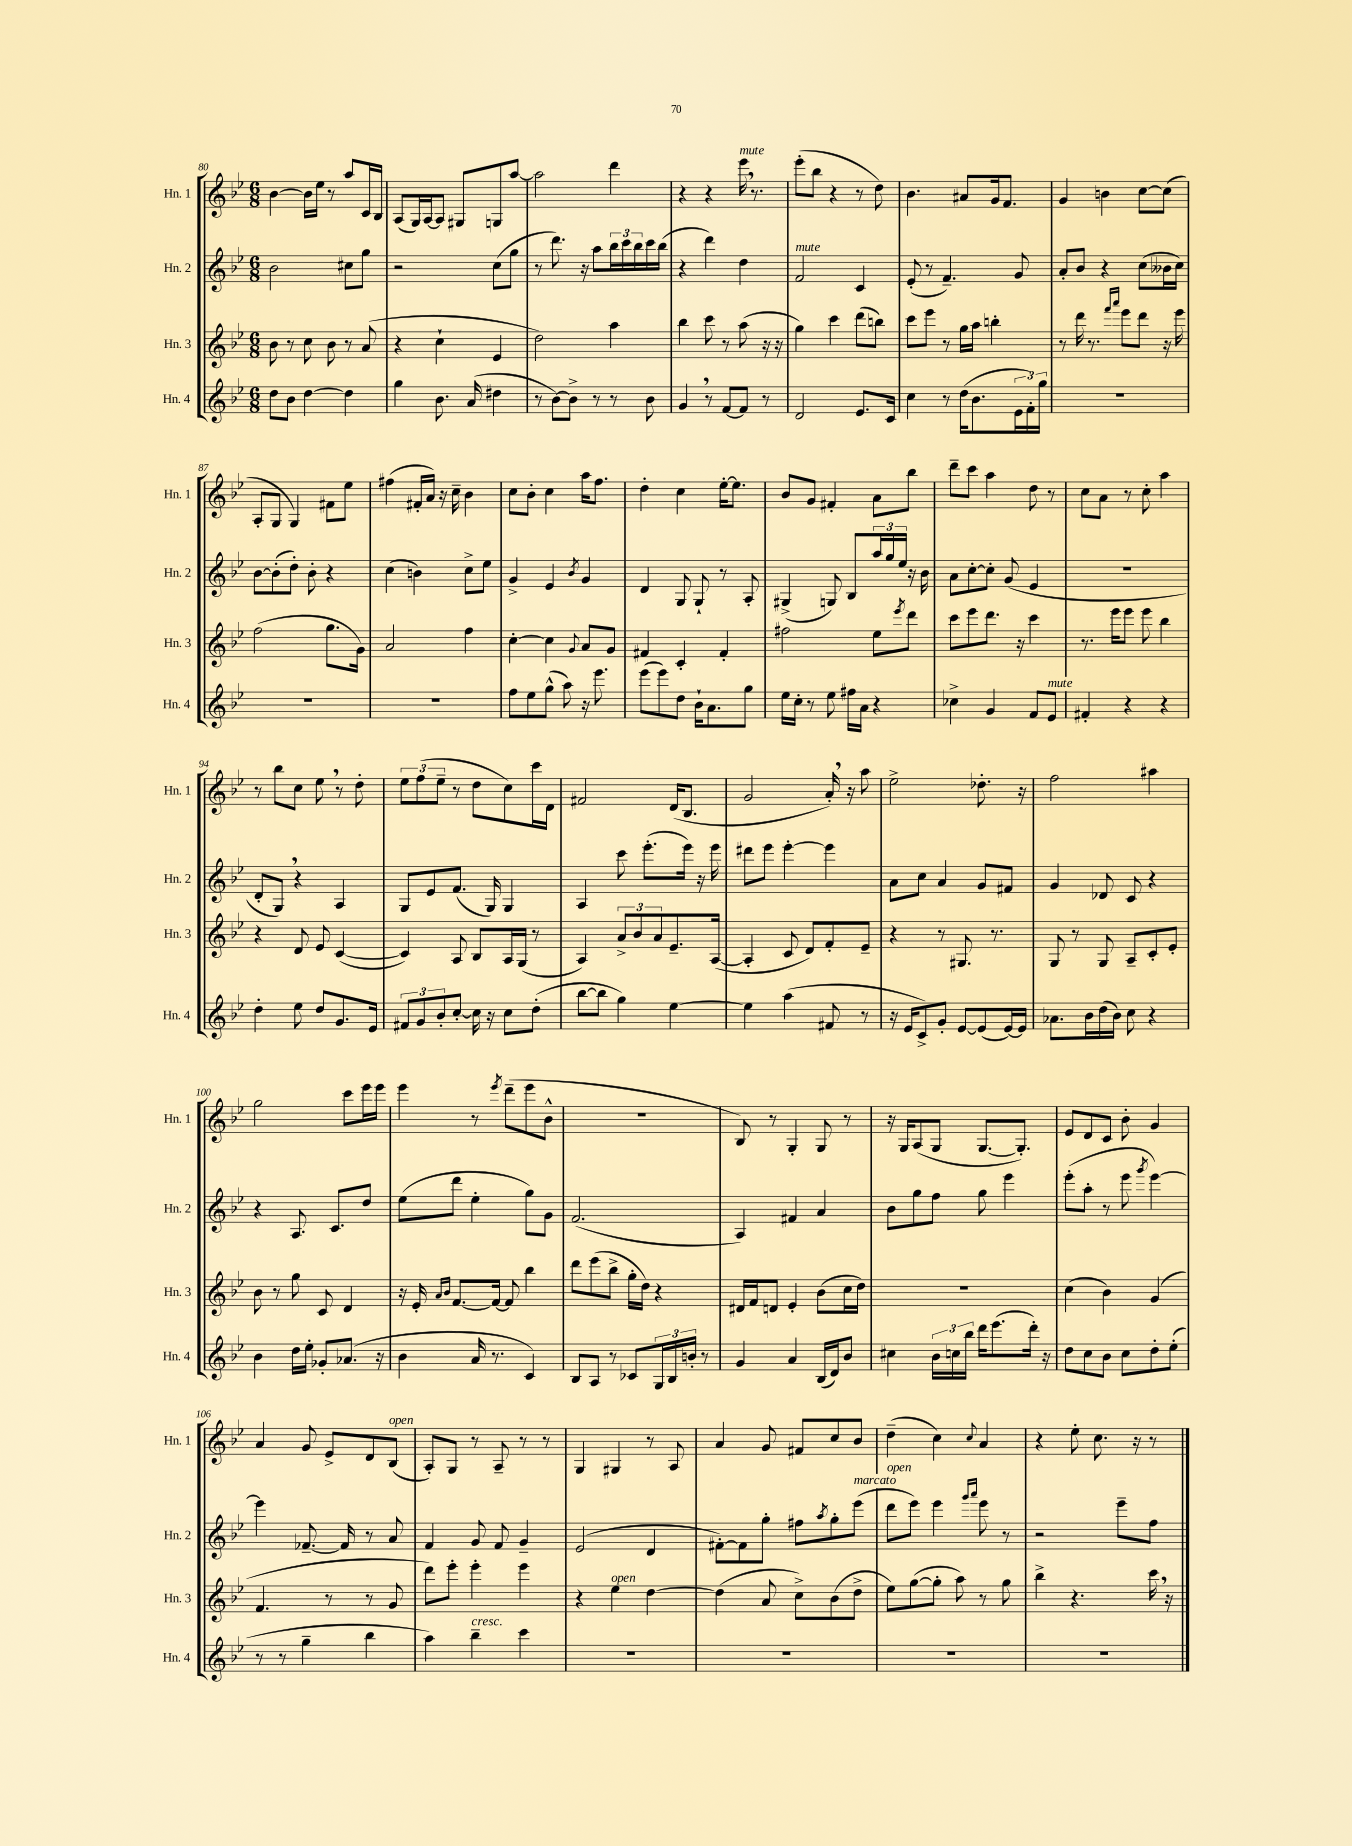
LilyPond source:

<<
\new StaffGroup <<
\new Staff = "s0" \with { instrumentName = "Hn. 1" shortInstrumentName = "Hn. 1" } {
    \clef treble \key bes \major \numericTimeSignature \time 6/8
    bes'4~ bes'16 ees''16 r8 a''8 c'16 bes16 |
    a8( g16) a16~ a8 gis8 g8 a''8~ |
    a''2 d'''4 |
    r4 r4 ees'''16^\markup { \italic "mute" } \breathe r8. |
    ees'''8-.( bes''8 r4 r8 d''8) |
    bes'4. ais'8 g'16 f'8. |
    g'4 b'4 c''8~ c''8( |
    a8-. g8 g4) fis'8 ees''8 |
    fis''4( fis'16-. a'16) r16 c''16-- bes'4 |
    c''8 bes'8-. c''4 a''16 f''8. |
    d''4-. c''4 ees''16~-. ees''8. |
    bes'8 g'8 fis'4-. a'8 bes''8 |
    d'''8-- c'''8 a''4 d''8 r8 |
    c''8 a'8 r8 c''8-. a''4 |
    r8 bes''8 c''8 ees''8 \breathe r8 d''8-. |
    \tuplet 3/2 { ees''8 f''8( ees''8-- } r8 d''8 c''8) c'''16 d'16 |
    fis'2 d'16( bes8. |
    g'2 a'16-.) \breathe r16 a''8 |
    ees''2-> des''8.-. r16 |
    f''2 ais''4 |
    g''2 c'''8 ees'''16 ees'''16 |
    ees'''4 r8 \acciaccatura { ees'''8 } d'''8--( ees'''8 bes'8-^ |
    R2. |
    bes8) r8 g4-. g8 r8 |
    r16 g16 a8( g8 g8.~ g8.-.) |
    ees'8 d'8 c'8 bes'8-. g'4 |
    a'4 g'8 ees'8-> d'8 bes8^\markup { \italic "open" }( |
    a8-.) g8 r8 a8-- r8 r8 |
    g4 gis4 r8 a8 |
    a'4 g'8 fis'8 c''8 bes'8 |
    d''4--( c''4) \appoggiatura { c''8 } a'4 |
    r4 ees''8-. c''8. r16 r8 \bar "|." |
}
\new Staff = "s1" \with { instrumentName = "Hn. 2" shortInstrumentName = "Hn. 2" } {
    \clef treble \key bes \major \numericTimeSignature \time 6/8
    bes'2 cis''8 g''8 |
    r2 c''8( g''8 |
    r8 d'''8.) r16 a''8 \tuplet 3/2 { bes''16 c'''16 bes''16 } c'''16 bes''16( |
    r4 d'''4) d''4 |
    f'2^\markup { \italic "mute" } c'4 |
    ees'8-.( r8 f'4.--) g'8 |
    a'8-. bes'8 r4 c''8( beses'16 c''16) |
    bes'8~ bes'8-.( d''8-.) bes'8-. r4 |
    c''4( b'4) c''8-> ees''8 |
    g'4-> ees'4 \acciaccatura { bes'8 } g'4 |
    d'4 g8 g8-! r8 a8-. |
    gis4->( g8) bes8 \tuplet 3/2 { a''16 g''16 ees''16 } r16 bes'16 |
    a'8 c''8~-. c''8-. g'8( ees'4 |
    R2. |
    d'8-. g8) \breathe r4 a4 |
    g8 ees'8 f'8.( g16) g4 |
    a4 c'''8 ees'''8.-.( ees'''16) r16 ees'''16 |
    dis'''8 ees'''8 ees'''4~-. ees'''4 |
    a'8 c''8 a'4 g'8 fis'8 |
    g'4 des'8 c'8 r4 |
    r4 a8. c'8. d''8 |
    ees''8( d'''8 ees''4-. g''8) g'8 |
    f'2.( |
    a4) fis'4 a'4 |
    bes'8 g''8 f''8 g''8 ees'''4 |
    ees'''8-.( a''8-. r8 ees'''8 \acciaccatura { g'''8 } ees'''4~) |
    ees'''4 fes'8.~-- fes'16 r8 a'8 |
    f'4 g'8 f'8 g'4-- |
    ees'2( d'4 |
    fis'8~-.) fis'8 g''8-. fis''8 \acciaccatura { a''8 } g''8-. ees'''8^\markup { \italic "marcato" }( |
    d'''8^\markup { \italic "open" } ees'''8) ees'''4 \grace { g'''16 a'''16 } ees'''8 r8 |
    r2 ees'''8-- f''8 \bar "|." |
}
\new Staff = "s2" \with { instrumentName = "Hn. 3" shortInstrumentName = "Hn. 3" } {
    \clef treble \key bes \major \numericTimeSignature \time 6/8
    bes'8 r8 c''8 bes'8 r8 a'8( |
    r4 c''4-! ees'4 |
    d''2) a''4 |
    bes''4 c'''8 r8 a''8( r16 r16 |
    g''4) c'''4 d'''8( b''8) |
    c'''8 ees'''8 r8 g''16 a''16 b''4-. |
    r8 d'''16 r8. \grace { f'''16 a'''16 } ees'''8 d'''8 r16 ees'''16 |
    f''2( g''8. g'16) |
    a'2 f''4 |
    c''4~-. c''4 \appoggiatura { g'8 } a'8 g'8 |
    fis'4 c'4-. fis'4-. |
    fis''2 ees''8 \acciaccatura { ees'''8 } d'''8 |
    c'''8 ees'''8 d'''8. r16 c'''4 |
    r8. ees'''16 ees'''8 ees'''8 bes''4 |
    r4 d'8 ees'8 c'4~( |
    c'4) a8 bes8 a16 g16( r8 |
    a4) \tuplet 3/2 { a'8-> bes'8 a'8 } ees'8.-- a16~( |
    a4-. c'8 d'8) f'8-. ees'8-- |
    r4 r8 gis8. r8. |
    g8 r8 g8 a8-- c'8-. ees'8-. |
    bes'8 r8 g''8 c'8 d'4 |
    r16 ees'16-. \grace { a'16 bes'16 } f'8.~ f'16~ f'8 bes''4 |
    d'''8 ees'''8( bes''8-> g''16-. d''16) r4 |
    dis'16 f'16 d'8 ees'4-. bes'8( c''16 d''16) |
    R2. |
    c''4( bes'4) g'4( |
    f'4. r8 r8 g'8 |
    d'''8) ees'''8-. ees'''4-. ees'''4 |
    r4 ees''4^\markup { \italic "open" } d''4~ |
    d''4( a'8 c''8->) bes'8( d''8-> |
    ees''8) g''8~( g''8-. a''8) r8 g''8 |
    bes''4-> r4. c'''16 \breathe r16 \bar "|." |
}
\new Staff = "s3" \with { instrumentName = "Hn. 4" shortInstrumentName = "Hn. 4" } {
    \clef treble \key bes \major \numericTimeSignature \time 6/8
    d''8 bes'8 d''4~ d''4 |
    g''4 bes'8. a'16( dis''4 |
    r8 bes'8~) bes'8-> r8 r8 bes'8 |
    g'4 \breathe r8 f'8~ f'8 r8 |
    d'2 ees'8. c'16 |
    c''4 r8 d''16( bes'8. \tuplet 3/2 { ees'16 f'16-.) g''16 } |
    R2. |
    R2. |
    R2. |
    f''8 ees''8 g''8-^( a''8) r16 ees'''8. |
    ees'''8( ees'''8) d''8 bes'16-! a'8. g''8 |
    ees''16 c''16-. r8 ees''8 fis''16 a'16 r4 |
    ces''4-> g'4 f'8 ees'8^\markup { \italic "mute" } |
    fis'4-. r4 r4 |
    d''4-. ees''8 d''8 g'8. ees'16 |
    \tuplet 3/2 { fis'8 g'8 bes'8-. } c''8~-. c''16 r16 c''8 d''8-.( |
    bes''8~ bes''8 g''4) ees''4~ |
    ees''4 a''4( fis'8 r8 |
    r16 ees'16 c'8->) g'8-. ees'8~ ees'8( ees'16~) ees'16 |
    aes'8. bes'16 d''16( bes'16) c''8 r4 |
    bes'4 d''16 ees''16-. ges'8-. aes'8.( r16 |
    bes'4 a'16 r8. c'4) |
    bes8 a8 r8 ces'8 \tuplet 3/2 { g16 bes16 b'16-. } r8 |
    g'4 a'4 bes16( d'16) bes'8 |
    cis''4 \tuplet 3/2 { bes'16 c''16 bes''16 } d'''16 ees'''8.( d'''16-.) r16 |
    d''8 c''8 bes'8 c''8 d''8-. ees''8-.( |
    r8 r8 g''4-- bes''4 |
    a''4) bes''4--^\markup { \italic "cresc." } c'''4 |
    R2. |
    R2. |
    R2. |
    R2. \bar "|." |
}
>>
>>
\layout { \context { \Score currentBarNumber = #80 } }
